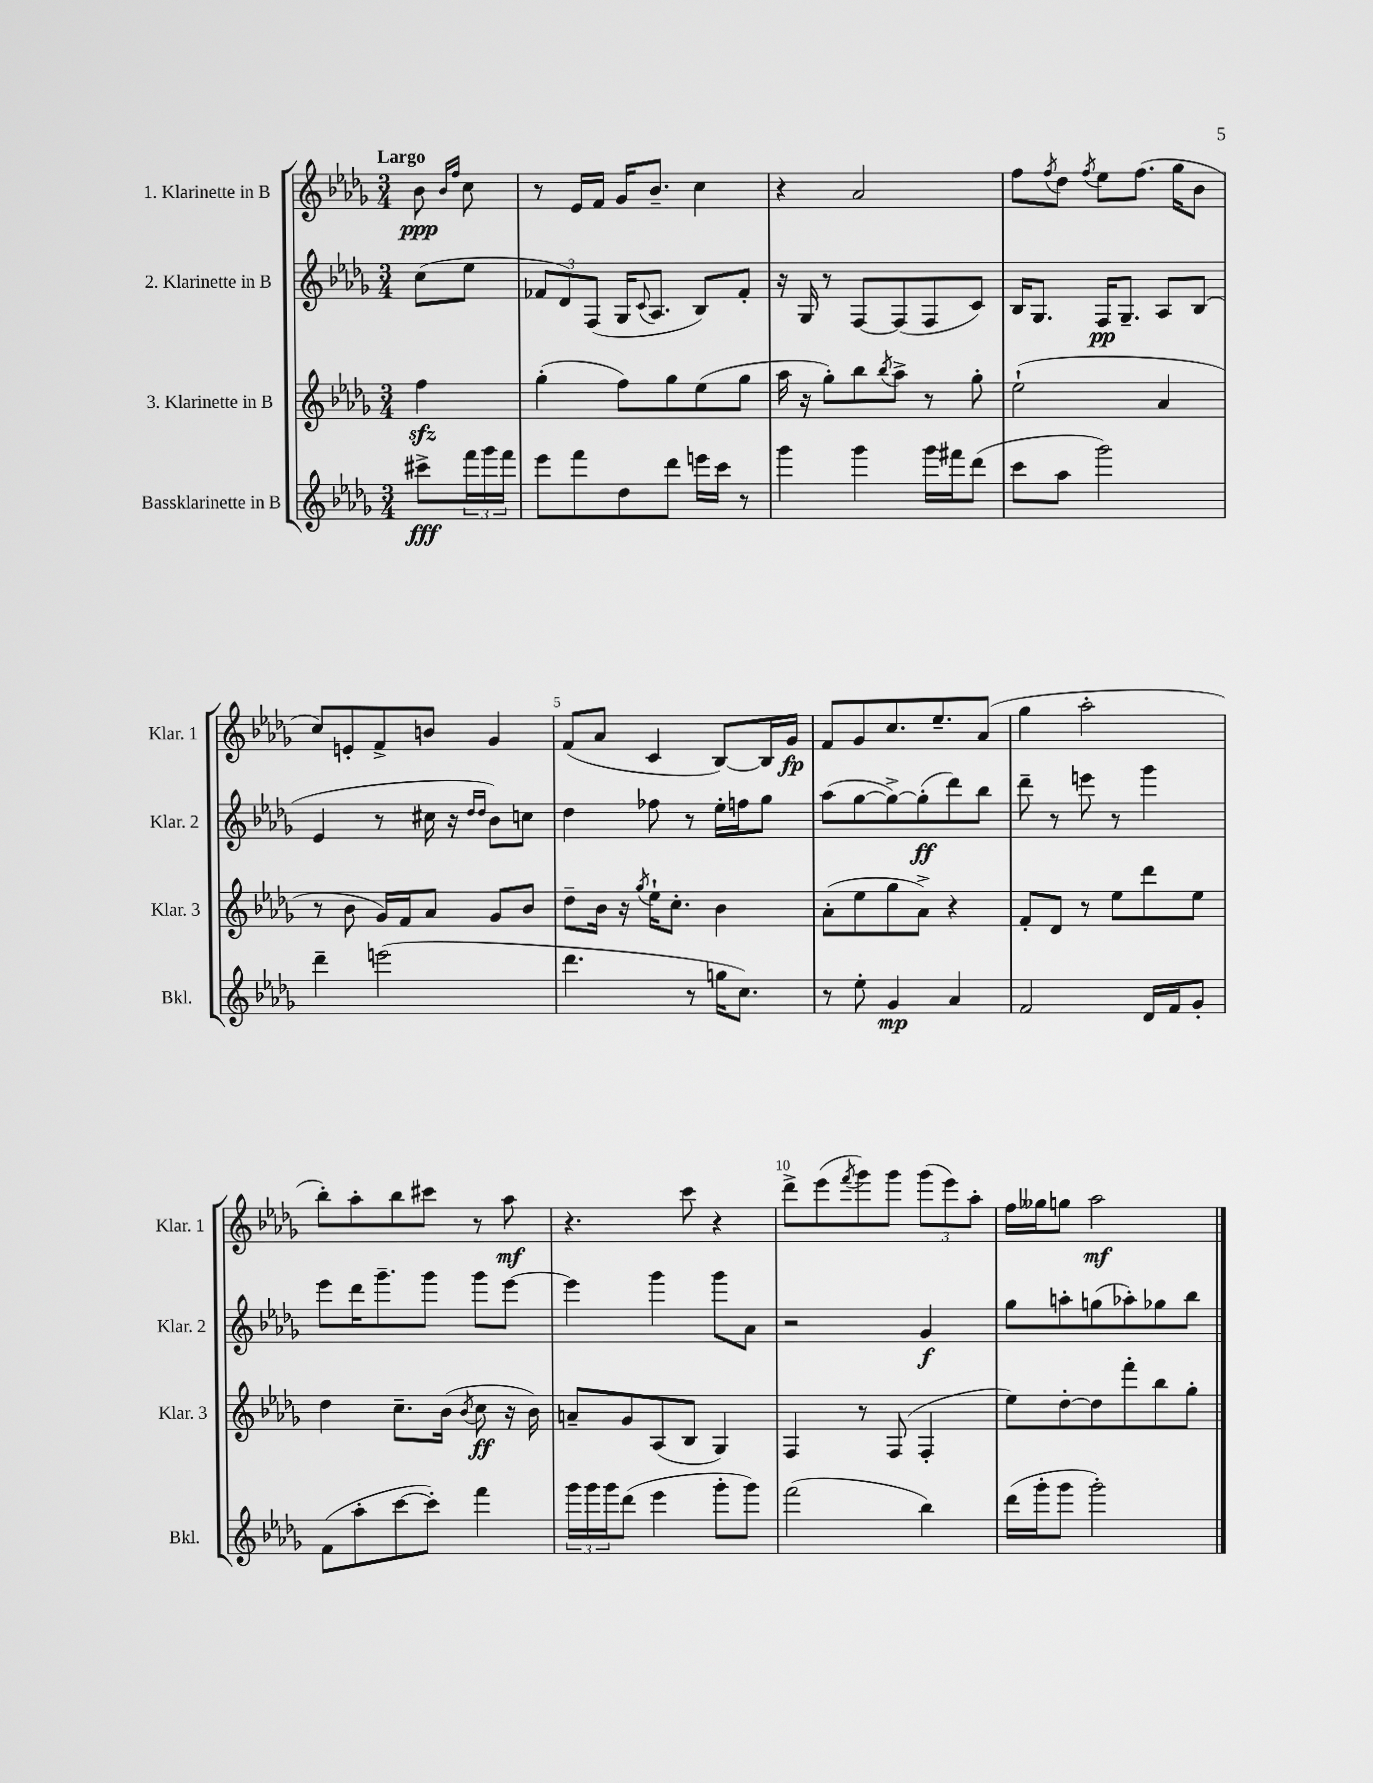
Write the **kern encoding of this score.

**kern	**kern	**kern	**kern
*staff4	*staff3	*staff2	*staff1
*clefG2	*clefG2	*clefG2	*clefG2
*k[b-e-a-d-g-]	*k[b-e-a-d-g-]	*k[b-e-a-d-g-]	*k[b-e-a-d-g-]
*M3/4	*M3/4	*M3/4	*M3/4
8ccc#^	4ff	(8cc	8b-
.	.	.	16qqb-
.	.	.	16qqff
24fff	.	8ee-	8cc
24ggg-	.	.	.
24fff	.	.	.
=	=	=	=
8eee-	(4gg-'	12f-	8r
.	.	12d-)	.
8fff	.	.	16e-
.	.	(12F	.
.	.	.	16f
8dd-	8ff)	16G-	16g-
.	.	8qqc	.
.	.	8.A-	8.b-~
8ddd-	8gg-	.	.
16eee	(8ee-	8B-)	4cc
16ccc	.	.	.
8r	8gg-	8f-'	.
=	=	=	=
4ggg-	16aa-	16r	4r
.	16r	16G-	.
.	8gg-')	8r	.
4ggg-	8bb-	[8F	2a-
.	8qbb-	.	.
.	8aa-^	(8F]	.
16ggg-	8r	8F	.
16fff#	.	.	.
(8ddd-	8gg-'	8c)	.
=	=	=	=
8ccc	(2ee-`	16B-	8ff
.	.	8.G-	.
.	.	.	8qff
8aa-	.	.	8dd-
.	.	.	8qff
2ggg-)	.	16F	8ee-
.	.	8.G-~	.
.	.	.	(8.ff
.	4a-	8A-	.
.	.	.	16gg-
.	.	(8B-	8b-
=	=	=	=
4ddd-~	8r	4e-	8cc)
.	8b-	.	8e'
(2eee	16g-)	8r	8f^
.	16f	.	.
.	8a-	16cc#	8b
.	.	16r	.
.	.	16qqdd-	.
.	.	16qqdd-	.
.	8g-	8b-)	4g-
.	8b-	8cc	.
=	=	=	=
4.ddd-	8dd-~	4dd-	(8f
.	16b-	.	8a-
.	16r	.	.
.	8qgg-	.	.
.	16ee-`	8ff-	4c
.	8.cc'	.	.
8r	.	8r	.
16gg	4b-	16ee-'	[8B-)
8.cc)	.	16ff	.
.	.	8gg-	16B-]
.	.	.	16g-
=	=	=	=
8r	(8a-'	(8aa-	8f
8ee-'	8ee-	[8gg-	8g-
4g-	8gg-	8gg-^_)	8.cc
.	8a-^)	(8gg-']	.
.	.	.	8.ee-~
4a-	4r	8ddd-)	.
.	.	8bb-	(8a-
=	=	=	=
2f	8f'	8ddd-~	4gg-
.	8d-	8r	.
.	8r	8eee	2aa-'
.	8ee-	8r	.
16d-	8ddd-	4ggg-	.
16f	.	.	.
8g-'	8ee-	.	.
=	=	=	=
(8f	4dd-	8eee-	8bb-')
8aa-'	.	16ddd-	8aa-'
.	.	8.ggg-~	.
[8ccc	8.cc~	.	8bb-
8ccc'])	.	8ggg-	8ccc#
.	(16b-	.	.
.	8qb-	.	.
4fff	8cc	8ggg-	8r
.	16r	[8eee-	8aa-
.	16b-)	.	.
=	=	=	=
24ggg-	8a~	4eee-]	4.r
24ggg-	.	.	.
24ggg-	.	.	.
(8ddd-	8g-	.	.
4eee-	(8A-	4ggg-	.
.	8B-	.	8ccc
8ggg-'	4G-)	8ggg-	4r
8ggg-)	.	8a-	.
=	=	=	=
(2fff	4F	2r	8ddd-^
.	.	.	(8eee-
.	.	.	8qfff
.	8r	.	8ggg-)
.	(8F	.	8ggg-
4bb-)	4F'	4g-	(12ggg-
.	.	.	12eee-)
.	.	.	12aa-'
=	=	=	=
(16ddd-	8ee-)	8gg-	16ff
16ggg-'	.	.	16gg--
8ggg-	[8dd-'	8aa'	8gg
2ggg-')	8dd-]	(8gg	2aa-
.	8fff'	8aa-')	.
.	8bb-	8gg-	.
.	8gg-'	8bb-	.
==	==	==	==
*-	*-	*-	*-
